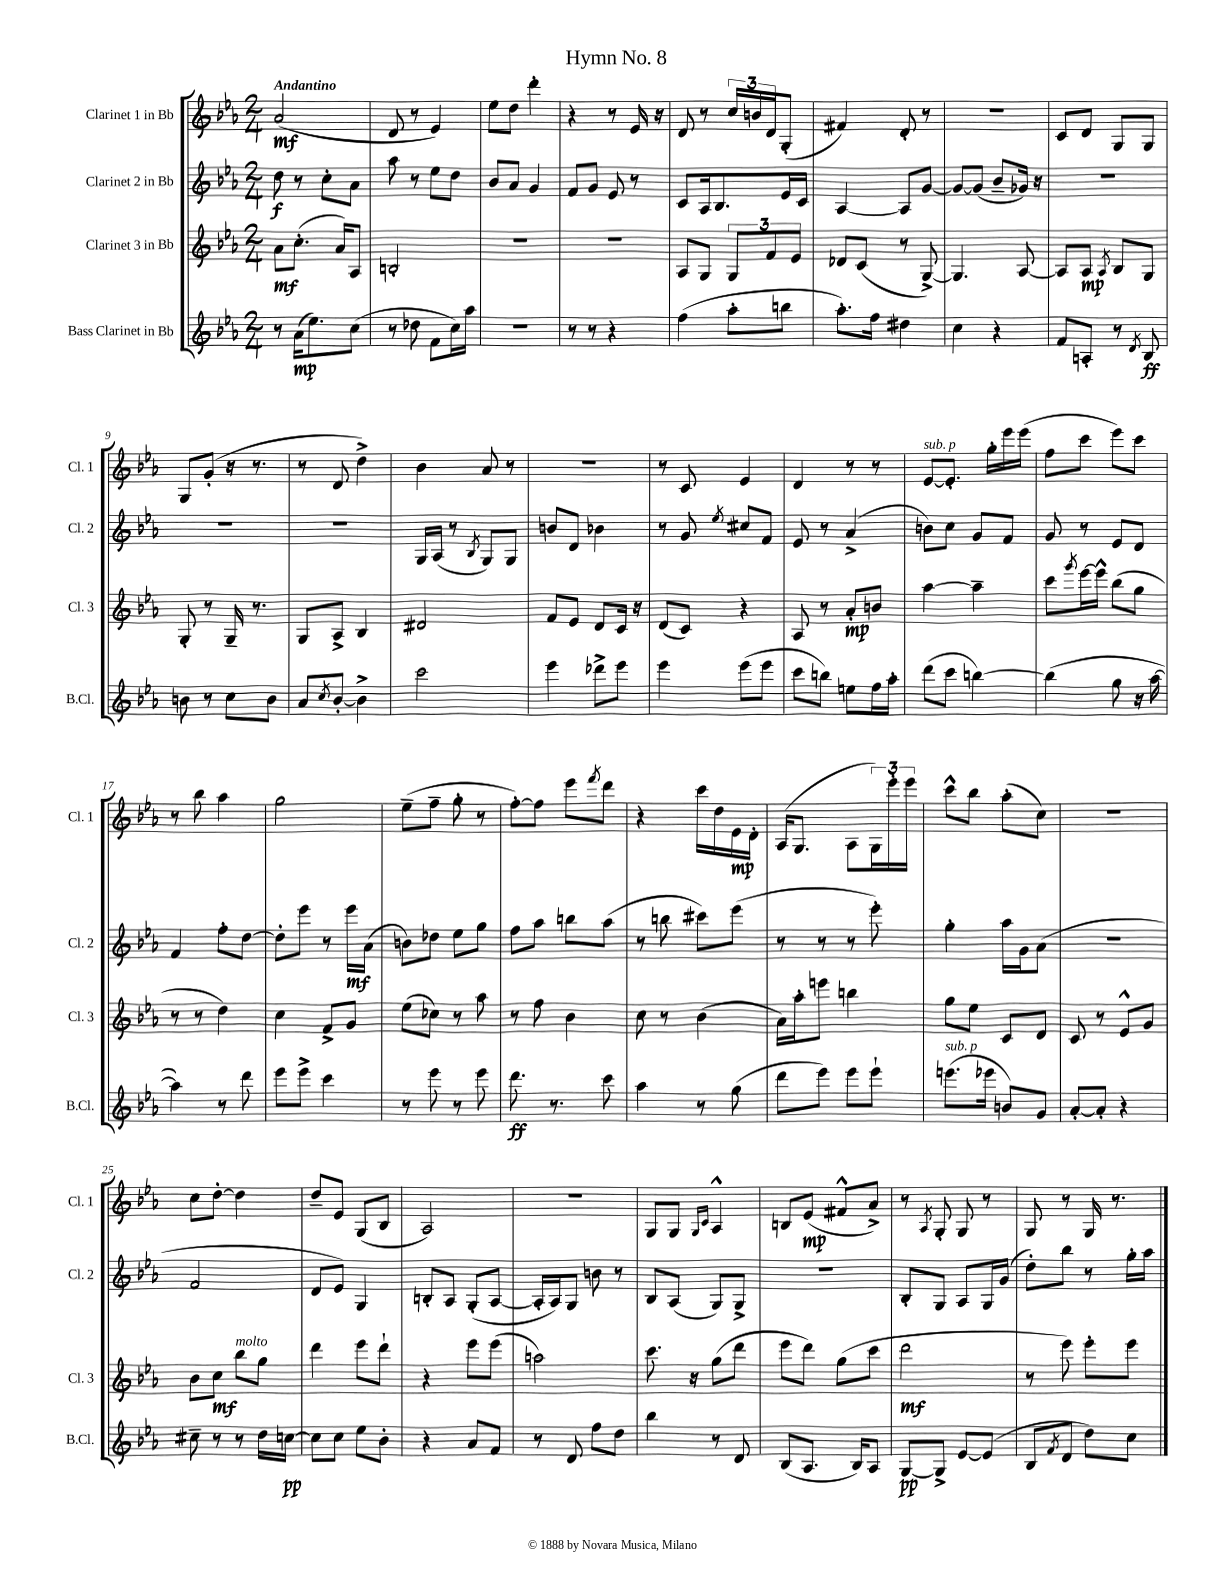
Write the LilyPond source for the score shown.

\header { title = "Hymn No. 8" }
<<
\new StaffGroup <<
\new Staff = "s0" \with { instrumentName = "Clarinet 1 in Bb" shortInstrumentName = "Cl. 1" } {
    \clef treble \key ees \major \numericTimeSignature \time 2/4 \tempo "Andantino"
    aes'2\mf( |
    d'8 r8 ees'4) |
    ees''8 d''8 d'''4-. |
    r4 r8 ees'16 r16 |
    d'8 r8 \tuplet 3/2 { c''16 b'16 d'16 } g8-.( |
    fis'4) d'8-. r8 |
    R2 |
    c'8 d'8 g8 g8 |
    g8 g'8-.( r16 r8. |
    r8 d'8 d''4->) |
    bes'4 aes'8 r8 |
    r2 |
    r8 c'8 ees'4 |
    d'4 r8 r8 |
    ees'8~^\markup { \italic "sub. p" } ees'8.-. g''16-. ees'''16 ees'''16( |
    f''8 c'''8 ees'''8) c'''8 |
    r8 bes''8 aes''4 |
    g''2 |
    ees''8--( f''8-- g''8-. r8 |
    f''8~-.) f''8 ees'''8 \acciaccatura { f'''8 } d'''8 |
    r4 c'''16 d''16 ees'16\mp d'16-. |
    aes16( g8. aes8 \tuplet 3/2 { g16) ees'''16-. ees'''16 } |
    c'''8-^ bes''8 aes''8-.( c''8) |
    r2 |
    c''8 d''8~-. d''4 |
    d''8-- ees'8 g8( bes8 |
    aes2) |
    R2 |
    g8 g8 \grace { g16 c'16 } aes4-^ |
    b8 ees'8\mp( fis'8-^ aes'8->) |
    r8 \acciaccatura { aes8 } g8-. g8 r8 |
    g8 r8 g16 r8. \bar "|." |
}
\new Staff = "s1" \with { instrumentName = "Clarinet 2 in Bb" shortInstrumentName = "Cl. 2" } {
    \clef treble \key ees \major \numericTimeSignature \time 2/4
    d''8\f r8 c''8-. aes'8 |
    aes''8 r8 ees''8 d''8 |
    bes'8 aes'8 g'4 |
    f'8 g'8 ees'8 r8 |
    c'8 aes16 bes8. ees'16 c'16 |
    aes4~ aes8 g'8~ |
    g'8~ g'8( bes'8-- ges'16) r16 |
    R2 |
    R2 |
    R2 |
    g16 aes16( r8 \acciaccatura { bes8 } g8) g8 |
    b'8 d'8 bes'4 |
    r8 g'8 \acciaccatura { ees''8 } cis''8 f'8 |
    ees'8 r8 aes'4->( |
    b'8) c''8 g'8 f'8 |
    g'8 r8 ees'8 d'8 |
    f'4 f''8-. d''8~ |
    d''8-. ees'''8 r8 ees'''16\mf aes'16( |
    b'8) des''8 ees''8 g''8 |
    f''8 aes''8 b''8 aes''8( |
    r8 b''8 cis'''8) ees'''8( |
    r8 r8 r8 ees'''8-.) |
    g''4-. aes''16 g'16 aes'8( |
    R2 |
    f'2 |
    d'8 ees'8) g4 |
    b8-. aes8 g8-.( aes8~ |
    aes16-. aes16) g8 b'8 r8 |
    bes8 aes8( g8) g8-> |
    r2 |
    bes8-. g8 aes8 g16 g'16( |
    d''8-.) bes''8 r8 g''16-. aes''16 \bar "|." |
}
\new Staff = "s2" \with { instrumentName = "Clarinet 3 in Bb" shortInstrumentName = "Cl. 3" } {
    \clef treble \key ees \major \numericTimeSignature \time 2/4
    aes'8\mf c''8.-.( aes'16) aes8 |
    b2-. |
    R2 |
    R2 |
    aes8 g8 \tuplet 3/2 { g8 f'8 ees'8 } |
    des'8 c'8( r8 g8~->) |
    g4. aes8~ |
    aes8 aes8\mp \acciaccatura { aes8 } bes8 g8 |
    g8-. r8 g16-- r8. |
    g8 aes8-> bes4 |
    dis'2 |
    f'8 ees'8 d'8 c'16 r16 |
    d'8( c'8) r4 |
    aes8 r8 aes'8-.\mp b'8 |
    aes''4~ aes''4-- |
    c'''8 \acciaccatura { g'''8 } ees'''16~ ees'''16-^ bes''8( g''8 |
    r8 r8 d''4) |
    c''4 f'8-> g'8 |
    ees''8( ces''8) r8 aes''8 |
    r8 f''8 bes'4 |
    c''8 r8 bes'4( |
    aes'16) aes''16-. e'''8 b''4 |
    g''8 ees''8 c'8 d'8 |
    c'8 r8 ees'8-^ g'8 |
    bes'8 c''8\mf bes''8^\markup { \italic "molto" } g''8 |
    d'''4 ees'''8 d'''8-! |
    r4 ees'''8 ees'''8( |
    a''2) |
    c'''8. r16 g''8( d'''8 |
    ees'''8 d'''8) g''8( c'''8 |
    d'''2\mf |
    r8 ees'''8) ees'''8-. ees'''8 \bar "|." |
}
\new Staff = "s3" \with { instrumentName = "Bass Clarinet in Bb" shortInstrumentName = "B.Cl." } {
    \clef treble \key ees \major \numericTimeSignature \time 2/4
    r8 aes'16\mp( ees''8.) c''8( |
    r8 des''8 f'8 c''16) aes''16 |
    r2 |
    r8 r8 r4 |
    f''4( aes''8-. b''8 |
    aes''8.-.) f''16 dis''4 |
    c''4 r4 |
    f'8 a8-. r8 \acciaccatura { d'8 } bes8\ff |
    b'8 r8 c''8 b'8 |
    aes'8 \acciaccatura { c''8 } bes'8~-. bes'4-> |
    c'''2 |
    ees'''4 des'''8-> ees'''8 |
    ees'''4 ees'''8( ees'''8 |
    c'''8 b''8) e''8 f''16 aes''16-. |
    d'''8( c'''8 b''4~) |
    b''4( g''8 r16 aes''16~ |
    aes''4) r8 d'''8 |
    ees'''8 ees'''8-> c'''4 |
    r8 ees'''8 r8 ees'''8 |
    d'''8.\ff r8. c'''8 |
    aes''4 r8 g''8( |
    d'''8 ees'''8) ees'''8 ees'''8-! |
    e'''8.^\markup { \italic "sub. p" }( ees'''16 b'8) g'8 |
    aes'8~-. aes'8-. r4 |
    cis''8-- r8 r8 d''16 c''16~\pp |
    c''8 c''8 ees''8 bes'8-. |
    r4 aes'8 f'8 |
    r8 d'8 f''8 d''8 |
    bes''4 r8 d'8 |
    bes8( aes8. bes16) aes8 |
    g8~\pp g8-> ees'8~ ees'8( |
    bes8 \acciaccatura { f'8 } d'8 d''8) c''8 \bar "|." |
}
>>
>>
